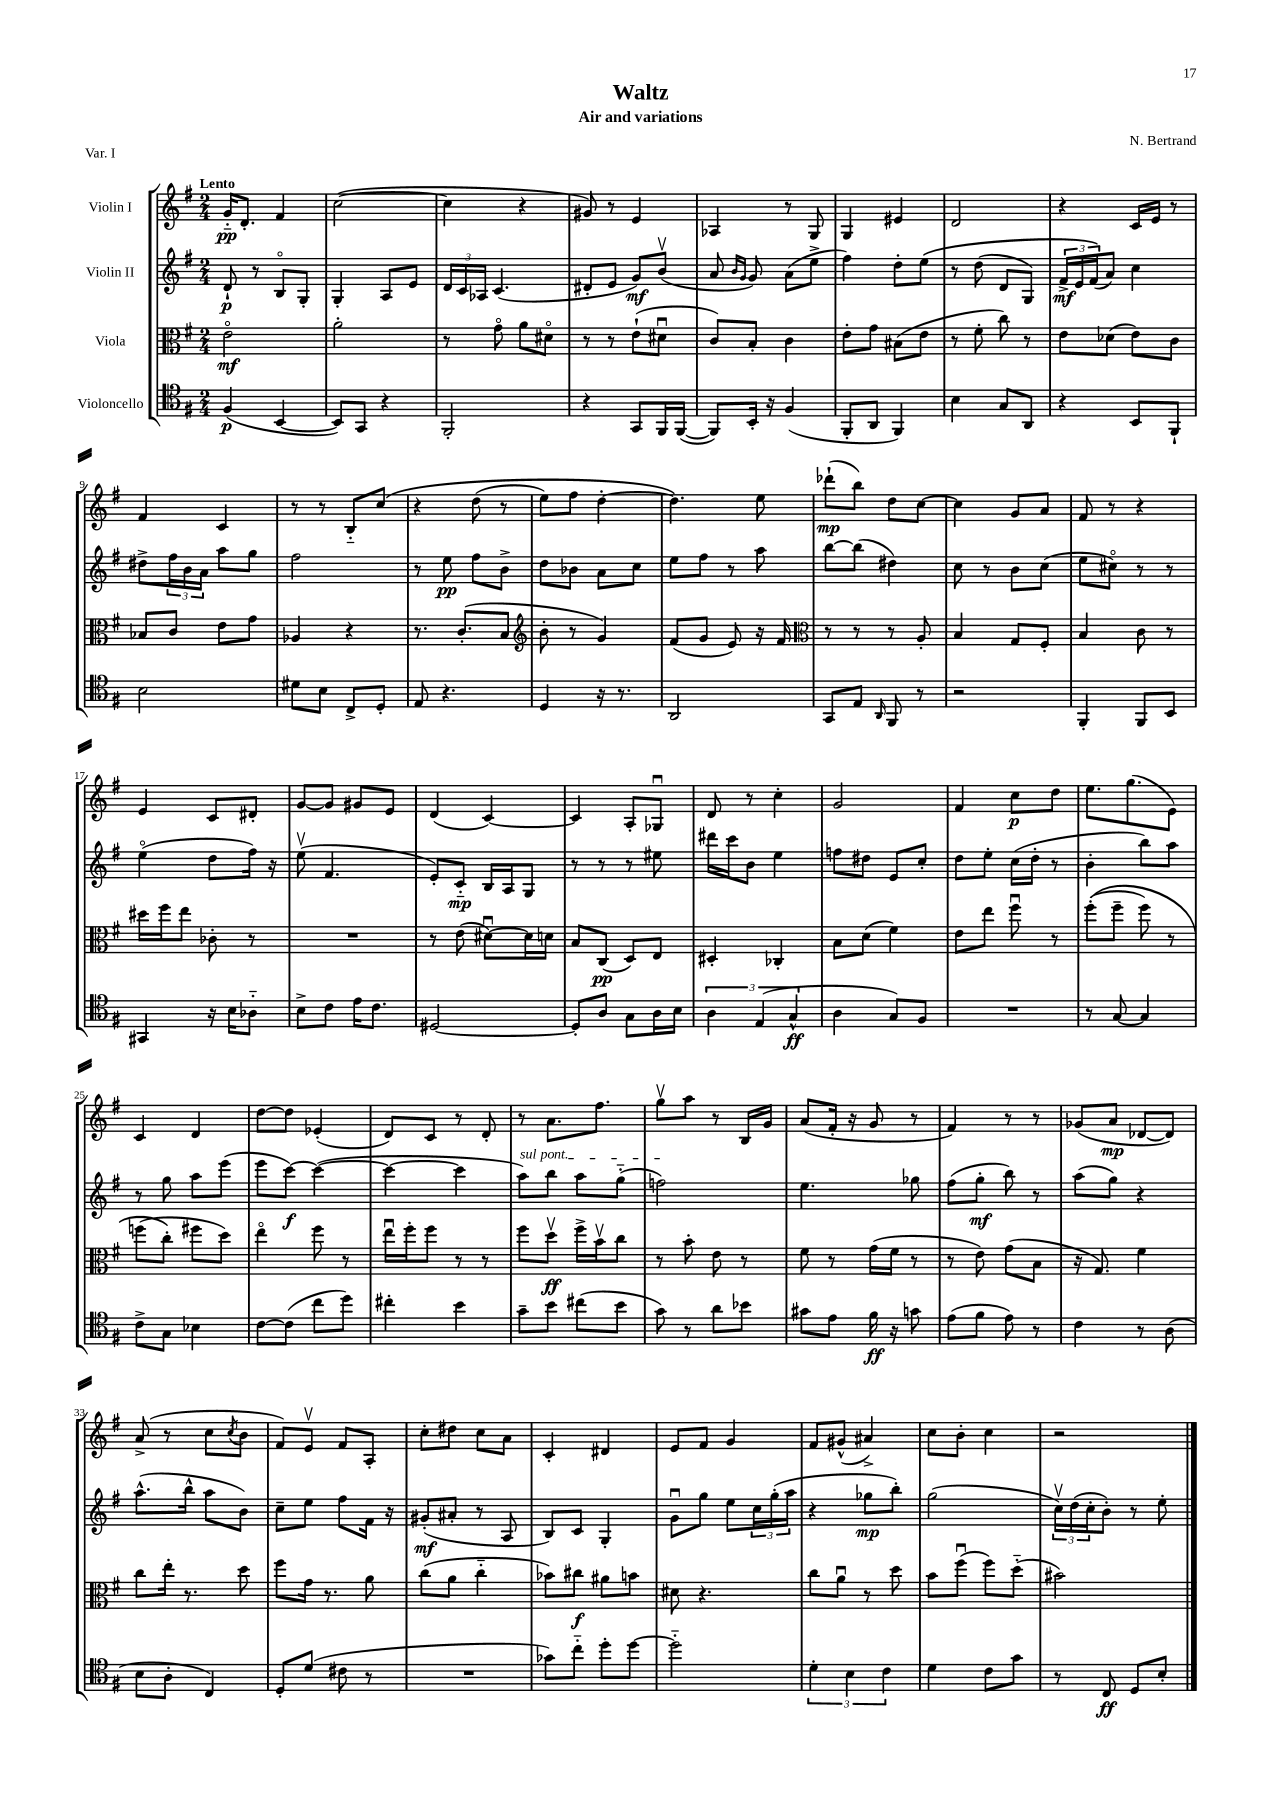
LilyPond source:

\header { title = "Waltz" composer = "N. Bertrand" subtitle = "Air and variations" piece = "Var. I" }
<<
\new StaffGroup <<
\new Staff = "s0" \with { instrumentName = "Violin I" } {
    \clef treble \key g \major \numericTimeSignature \time 2/4 \tempo "Lento"
    g'16-_\pp d'8.-. fis'4 |
    c''2~( |
    c''4 r4 |
    gis'8) r8 e'4 |
    aes4 r8 g8 |
    g4 eis'4 |
    d'2 |
    r4 c'16 e'16 r8 |
    fis'4 c'4 |
    r8 r8 b8-_ c''8\( |
    r4 d''8( r8 |
    e''8) fis''8 d''4~-. |
    d''4.\) e''8 |
    des'''8-!\mp( b''8) d''8 c''8~ |
    c''4 g'8 a'8 |
    fis'8 r8 r4 |
    e'4 c'8 dis'8-. |
    g'8~ g'8 gis'8 e'8 |
    d'4( c'4~) |
    c'4 a8-. ges8\downbow |
    d'8 r8 c''4-. |
    g'2 |
    fis'4 c''8\p d''8 |
    e''8. g''8.( e'8) |
    c'4 d'4 |
    d''8~ d''8 ees'4-.( |
    d'8) c'8 r8 d'8-. |
    r8 a'8. fis''8. |
    g''8\upbow a''8 r8 b16 g'16 |
    a'8( fis'16-. r16 g'8 r8 |
    fis'4) r8 r8 |
    ges'8( a'8\mp des'8~ des'8) |
    a'8->( r8 c''8 \acciaccatura { c''8 } b'8 |
    fis'8) e'8\upbow fis'8 a8-. |
    c''8-. dis''8 c''8 a'8 |
    c'4-. dis'4 |
    e'8 fis'8 g'4 |
    fis'8 gis'8-^( ais'4->) |
    c''8 b'8-. c''4 |
    r2 \bar "|." |
}
\new Staff = "s1" \with { instrumentName = "Violin II" } {
    \clef treble \key g \major \numericTimeSignature \time 2/4
    d'8-!\p r8 b8\flageolet g8-. |
    g4-. a8 e'8 |
    \tuplet 3/2 { d'16 c'16 aes16 } c'4.( |
    dis'8-. e'8 g'8\mf) b'8\upbow( |
    a'8 \grace { b'16 g'16 } g'8) a'8( e''8-> |
    fis''4) d''8-. e''8\( |
    r8 d''8( d'8 g8) |
    \tuplet 3/2 { fis'16->\mf e'16 fis'16(\) } a'8) c''4 |
    dis''8-> \tuplet 3/2 { fis''16 b'16 a'16 } a''8 g''8 |
    fis''2 |
    r8 e''8\pp fis''8 b'8-> |
    d''8 bes'8 a'8 c''8 |
    e''8 fis''8 r8 a''8 |
    b''8~ b''8( dis''4) |
    c''8 r8 b'8 c''8( |
    e''8 cis''8\flageolet) r8 r8 |
    e''4\flageolet( d''8 fis''16) r16 |
    e''8\upbow( fis'4. |
    e'8-.) c'8-_\mp b16 a16 g8 |
    r8 r8 r8 eis''8 |
    dis'''16 c'''16 b'8 e''4 |
    f''8 dis''8 e'8 c''8-. |
    d''8 e''8-. c''16( d''16-. r8 |
    b'4-. b''8) a''8 |
    r8 g''8 a''8 e'''8( |
    e'''8 c'''8~\f) c'''4~( |
    c'''4~ c'''4 |
    \once \override TextSpanner.bound-details.left.text = \markup { \italic "sul pont." } a''8\startTextSpan) b''8 a''8 g''8-_( |
    f''2\stopTextSpan) |
    e''4. ges''8 |
    fis''8( g''8-.\mf b''8) r8 |
    a''8( g''8) r4 |
    a''8.-^( b''16-^ a''8 b'8) |
    c''8-- e''8 fis''8 fis'16 r16 |
    gis'8-.\mf( ais'8-. r8 a8 |
    b8) c'8 g4-. |
    g'8\downbow g''8 e''8 \tuplet 3/2 { c''16 g''16-.( a''16 } |
    r4 ges''8\mp b''8-.) |
    g''2( |
    \tuplet 3/2 { c''16\upbow) d''16( c''16-. } b'8-.) r8 e''8-. \bar "|." |
}
\new Staff = "s2" \with { instrumentName = "Viola" } {
    \clef alto \key g \major \numericTimeSignature \time 2/4
    e'2\flageolet\mf |
    a'2-. |
    r8 g'8\flageolet a'8 dis'8\flageolet |
    r8 r8 e'8-!( dis'8\downbow |
    c'8) b8-. c'4 |
    e'8-. g'8 bis8( e'8 |
    r8 fis'8-. c''8) r8 |
    e'8 des'8( e'8) c'8 |
    bes8 c'8 e'8 g'8 |
    aes4 r4 |
    r8. c'8.-.( b8 |
    \clef treble b'8-. r8 g'4) |
    fis'8( g'8 e'8) r16 fis'16 |
    \clef alto r8 r8 r8 a8-. |
    b4 g8 fis8-. |
    b4 c'8 r8 |
    dis''16 fis''16 e''8 ces'8-. r8 |
    R2 |
    r8 e'8( dis'8~\downbow) dis'16 d'16 |
    b8 c8\pp( d8) e8 |
    dis4-. ces4-. |
    b8 d'8( fis'4) |
    e'8 e''8 fis''8\downbow r8 |
    fis''8-.(\( fis''8-- fis''8) r8 |
    f''8( c''8-.\) fis''8 d''8) |
    e''4\flageolet fis''8 r8 |
    e''16\downbow fis''16-. fis''8 r8 r8 |
    fis''8 d''8\upbow\ff fis''16-> b'16\upbow c''8 |
    r8 b'8-. e'8 r8 |
    fis'8 r8 g'16( fis'16 r8 |
    r8 e'8) g'8( b8 |
    r16 g8.) fis'4 |
    c''8 e''16-. r8. d''8 |
    fis''8 g'16 r8. a'8 |
    c''8( a'8 c''4-_ |
    bes'8) cis''8\f ais'8 b'8 |
    dis'8 r4. |
    c''8 a'8\downbow r8 d''8 |
    b'8 fis''8\downbow( fis''8) d''8-_( |
    bis'2) \bar "|." |
}
\new Staff = "s3" \with { instrumentName = "Violoncello" } {
    \clef tenor \key g \major \numericTimeSignature \time 2/4
    fis4\p( b,4~ |
    b,8) g,8 r4 |
    fis,2-. |
    r4 g,8 fis,16 fis,16~( |
    fis,8) b,16-. r16 fis4( |
    fis,8-. a,8 fis,4) |
    b4 g8 a,8 |
    r4 b,8 fis,8-! |
    b2 |
    dis'8 b8 c8-> d8-. |
    e8 r4. |
    d4 r16 r8. |
    a,2 |
    g,8 e8 \grace { a,16 } fis,8 r8 |
    r2 |
    fis,4-. fis,8 b,8 |
    gis,4 r16 b16 aes8-_ |
    b8-> c'8 e'16 c'8. |
    dis2~ |
    dis8-. a8 g8 a16 b16 |
    \tuplet 3/2 { a4 e4( g4-^\ff } |
    a4 g8) fis8 |
    R2 |
    r8 g8~ g4 |
    c'8-> g8 bes4 |
    c'8~ c'8( c''8 d''8) |
    cis''4-. b'4 |
    g'8-- b'8 cis''8( b'8 |
    g'8) r8 a'8 bes'8 |
    gis'8 e'8 fis'16\ff r16 g'8 |
    e'8( fis'8 e'8) r8 |
    c'4 r8 a8( |
    b8 a8-. c4) |
    d8-. d'8( cis'8 r8 |
    R2 |
    ges'8) c''8-_ d''8-. d''8~ |
    d''2-_ |
    \tuplet 3/2 { d'4-. b4 c'4 } |
    d'4 c'8 g'8 |
    r8 c8\ff d8 b8-. \bar "|." |
}
>>
>>
